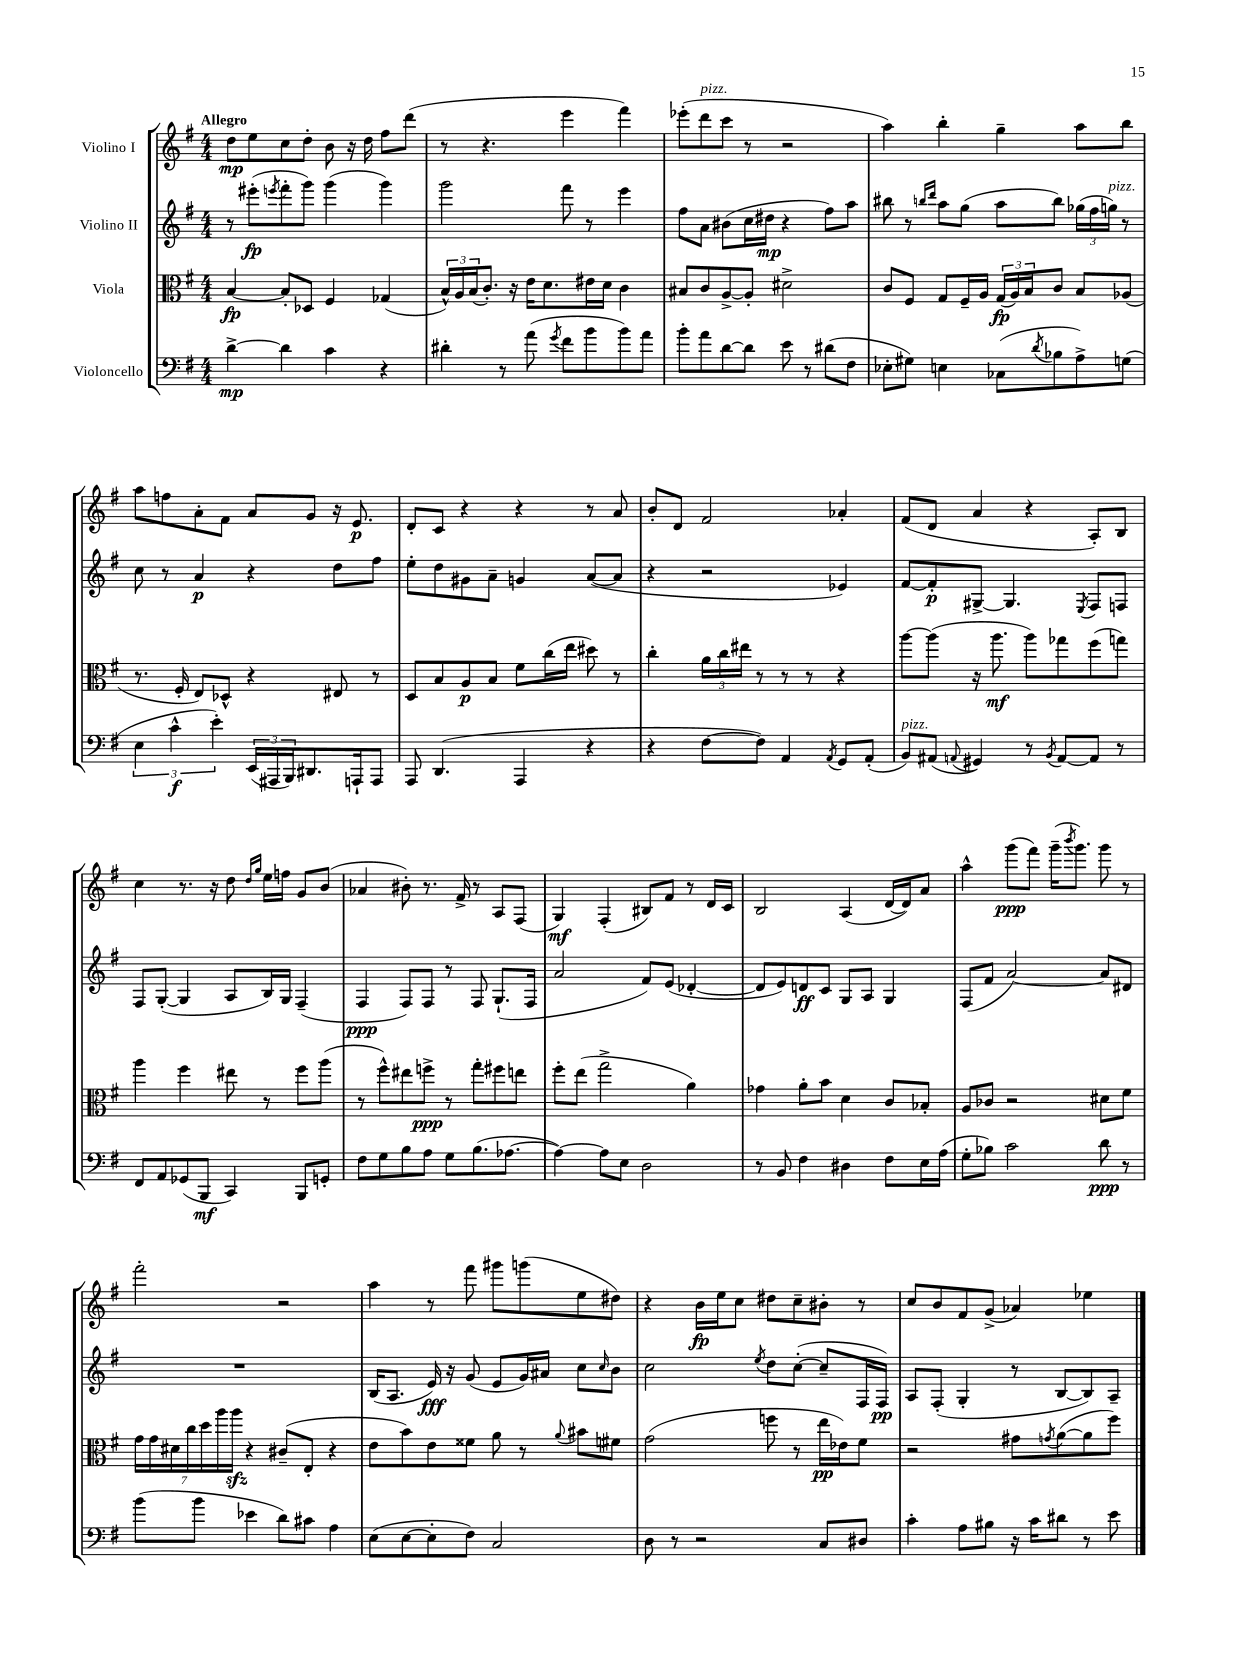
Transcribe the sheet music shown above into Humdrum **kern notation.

**kern	**kern	**kern	**kern
*staff4	*staff3	*staff2	*staff1
*clefF4	*clefC3	*clefG2	*clefG2
*k[f#]	*k[f#]	*k[f#]	*k[f#]
*M4/4	*M4/4	*M4/4	*M4/4
[4d^	[4B	8r	8dd
.	.	(8eee#'	8ee
.	.	8qeee	.
4d]	8B']	8fff#'	8cc
.	8D-	8ggg)	8dd'
4c	4F#	(4ggg	8b
.	.	.	16r
.	.	.	16dd
4r	(4G-	4ggg)	8ff#
.	.	.	(8ddd
=	=	=	=
4d#'	24B^^)	2ggg	8r
.	24A	.	.
.	(24B	.	.
.	8.c')	.	4.r
8r	.	.	.
.	16r	.	.
(8a	16e	.	.
.	8.d	.	.
8qg	.	.	.
8f#	.	8fff#	4eee
8b	16e#	8r	.
.	16d	.	.
8b)	4c	4eee	4fff#)
8a	.	.	.
=	=	=	=
8b'	8B#	8ff#	(8eee-'
8a	8c	8a	8ddd
[8d	[8A^	(8b#	8ccc
8d]	8A']	16cc	8r
.	.	16dd#	.
8e	2d#^	4r	2r
8r	.	.	.
(8d#	.	8ff#)	.
8F#	.	8aa	.
=	=	=	=
8E-'	8c	8bb#	4aa)
8G#)	8F#	8r	.
.	.	16qqbb	.
.	.	16qqddd	.
4E	8G	8aa	4bb'
.	16F#~	(8gg	.
.	16A	.	.
(8C-	(24G	8aa	4gg~
.	24A)	.	.
.	24B	.	.
8qd	.	.	.
8B-	8c	8bb)	.
8A^)	8B	(24gg-	8aa
.	.	24ff#	.
.	.	24gg)	.
(8G	(8A-	8r	8bb
=	=	=	=
6E	8.r	8cc	8aa
.	.	8r	8ff
6c^^	.	.	.
.	16F#'	.	.
.	8E)	4a	8a'
6e')	.	.	.
.	8D-^^	.	8f#
(24EE	4r	4r	8a
24AAA#	.	.	.
24BBB)	.	.	.
8.DD#	.	.	8g
.	8E#	8dd	16r
16AAA`	.	.	8.e
8AAA	8r	8ff#	.
=	=	=	=
8AAA	8D	8ee'	8d'
(4.DD	8B	8dd	8c
.	8A	8g#	4r
.	8B	8a~	.
4AAA	8f#	4g	4r
.	(16cc	.	.
.	16ee	.	.
4r	8dd#)	([8a	8r
.	8r	8a]	8a
=	=	=	=
4r	4cc'	4r	8b'
.	.	.	8d
[8F#	24a	2r	2f#
.	24cc	.	.
.	24ee#	.	.
8F#])	8r	.	.
4AA	8r	.	.
.	8r	.	.
8qAA	.	.	.
8GG	4r	4e-)	4a-'
(8AA'	.	.	.
=	=	=	=
8BB)	[8aa	[8f#	(8f#
(8AA#	(8aa]	8f#']	8d
8qqAA	.	.	.
4GG#)	16r	[8G#^	4a
.	8.aa	.	.
.	.	4.G#]	.
8r	8aa)	.	4r
8qBB	.	.	.
[8AA	8gg-	.	.
.	.	8qE	.
8AA]	(8ff#	8F#	8A')
8r	8gg)	8F	8B
=	=	=	=
8FF#	4aa	8F#	4cc
8AA	.	([8G'	.
(8GG-	4ff#	4G]	8.r
8BBB	.	.	.
.	.	.	16r
4CC)	8ee#	8A	8dd
.	.	.	16qqdd
.	.	.	16qqgg
.	8r	16B)	16ee
.	.	16G	16ff
8BBB	8ff#	(4F#~	8g
8GG'	(8aa	.	(8b
=	=	=	=
8F#	8r	4F#	4a-
8G	8ff#^^)	.	.
8B	8ee#	8F#)	8b#')
8A	8ff^	8F#	8.r
8G	8r	8r	.
.	.	.	16f#^
(8.B	8gg'	8F#	8r
.	8ff#	(8.G`	8A
[8.A-	.	.	.
.	8ee	.	(8F#
.	.	16F#	.
=	=	=	=
4A-_)	8ff#'	2a	4G)
.	(8ee	.	.
8A-]	2gg^	.	(4F#'
8E	.	.	.
2D	.	8f#)	8B#)
.	.	(8e	8f#
.	4a)	[4d-'	8r
.	.	.	16d
.	.	.	16c
=	=	=	=
8r	4g-	8d-]	2B
8BB	.	8e)	.
4F#	8a'	8d	.
.	8b	8c	.
4D#	4d	8G	(4A
.	.	8A	.
8F#	8c	4G	[16d
.	.	.	16d])
16E	8B-'	.	8a
(16A	.	.	.
=	=	=	=
8G'	8A	(8F#	4aa^^
8B-)	8c-	8f#	.
2c	2r	[2a)	(8ggg
.	.	.	8fff#)
.	.	.	(16ggg~
.	.	.	8qbbb
.	.	.	8.ggg)
8d	8d#	8a]	8ggg
8r	8f#	8d#	8r
=	=	=	=
(8b	28g	1r	2fff#'
.	28g	.	.
.	28d#	.	.
.	28cc	.	.
8b	.	.	.
.	28dd	.	.
.	28aa	.	.
.	28aa	.	.
4e-	4r	.	.
8d)	(8c#~	.	2r
8c#	8E'	.	.
4A	4r	.	.
=	=	=	=
(8E	8e	(16B	4aa
.	.	8.A	.
[8E	8b)	.	.
8E']	8e	16e)	8r
.	.	16r	.
8F#)	8f##	(8g	8fff#
2C	8a	8e	8ggg#
.	8r	16g)	(8ggg
.	.	16a#	.
.	8qqa	.	.
.	8b#	8cc	8ee
.	.	16qqcc	.
.	8f#	8b	8dd#)
=	=	=	=
8D	(2g	2cc	4r
8r	.	.	.
2r	.	.	16b
.	.	.	16ee
.	.	.	8cc
.	.	8qee	.
.	8ff	8dd	8dd#
.	8r	([8cc'	8cc~
8C	16ee	8cc~]	8b#'
.	16e-)	.	.
8D#	8f#	16F#	8r
.	.	16F#)	.
=	=	=	=
4c'	2r	8A	8cc
.	.	(8F#'	8b
8A	.	4G'	8f#
8B#	.	.	(8g^
16r	8g#	8r	4a-)
16c	.	.	.
.	8qg	.	.
8d#	([8a	[8B	.
8r	8a]	8B])	4ee-
8e	8ff#)	8A~	.
==	==	==	==
*-	*-	*-	*-
